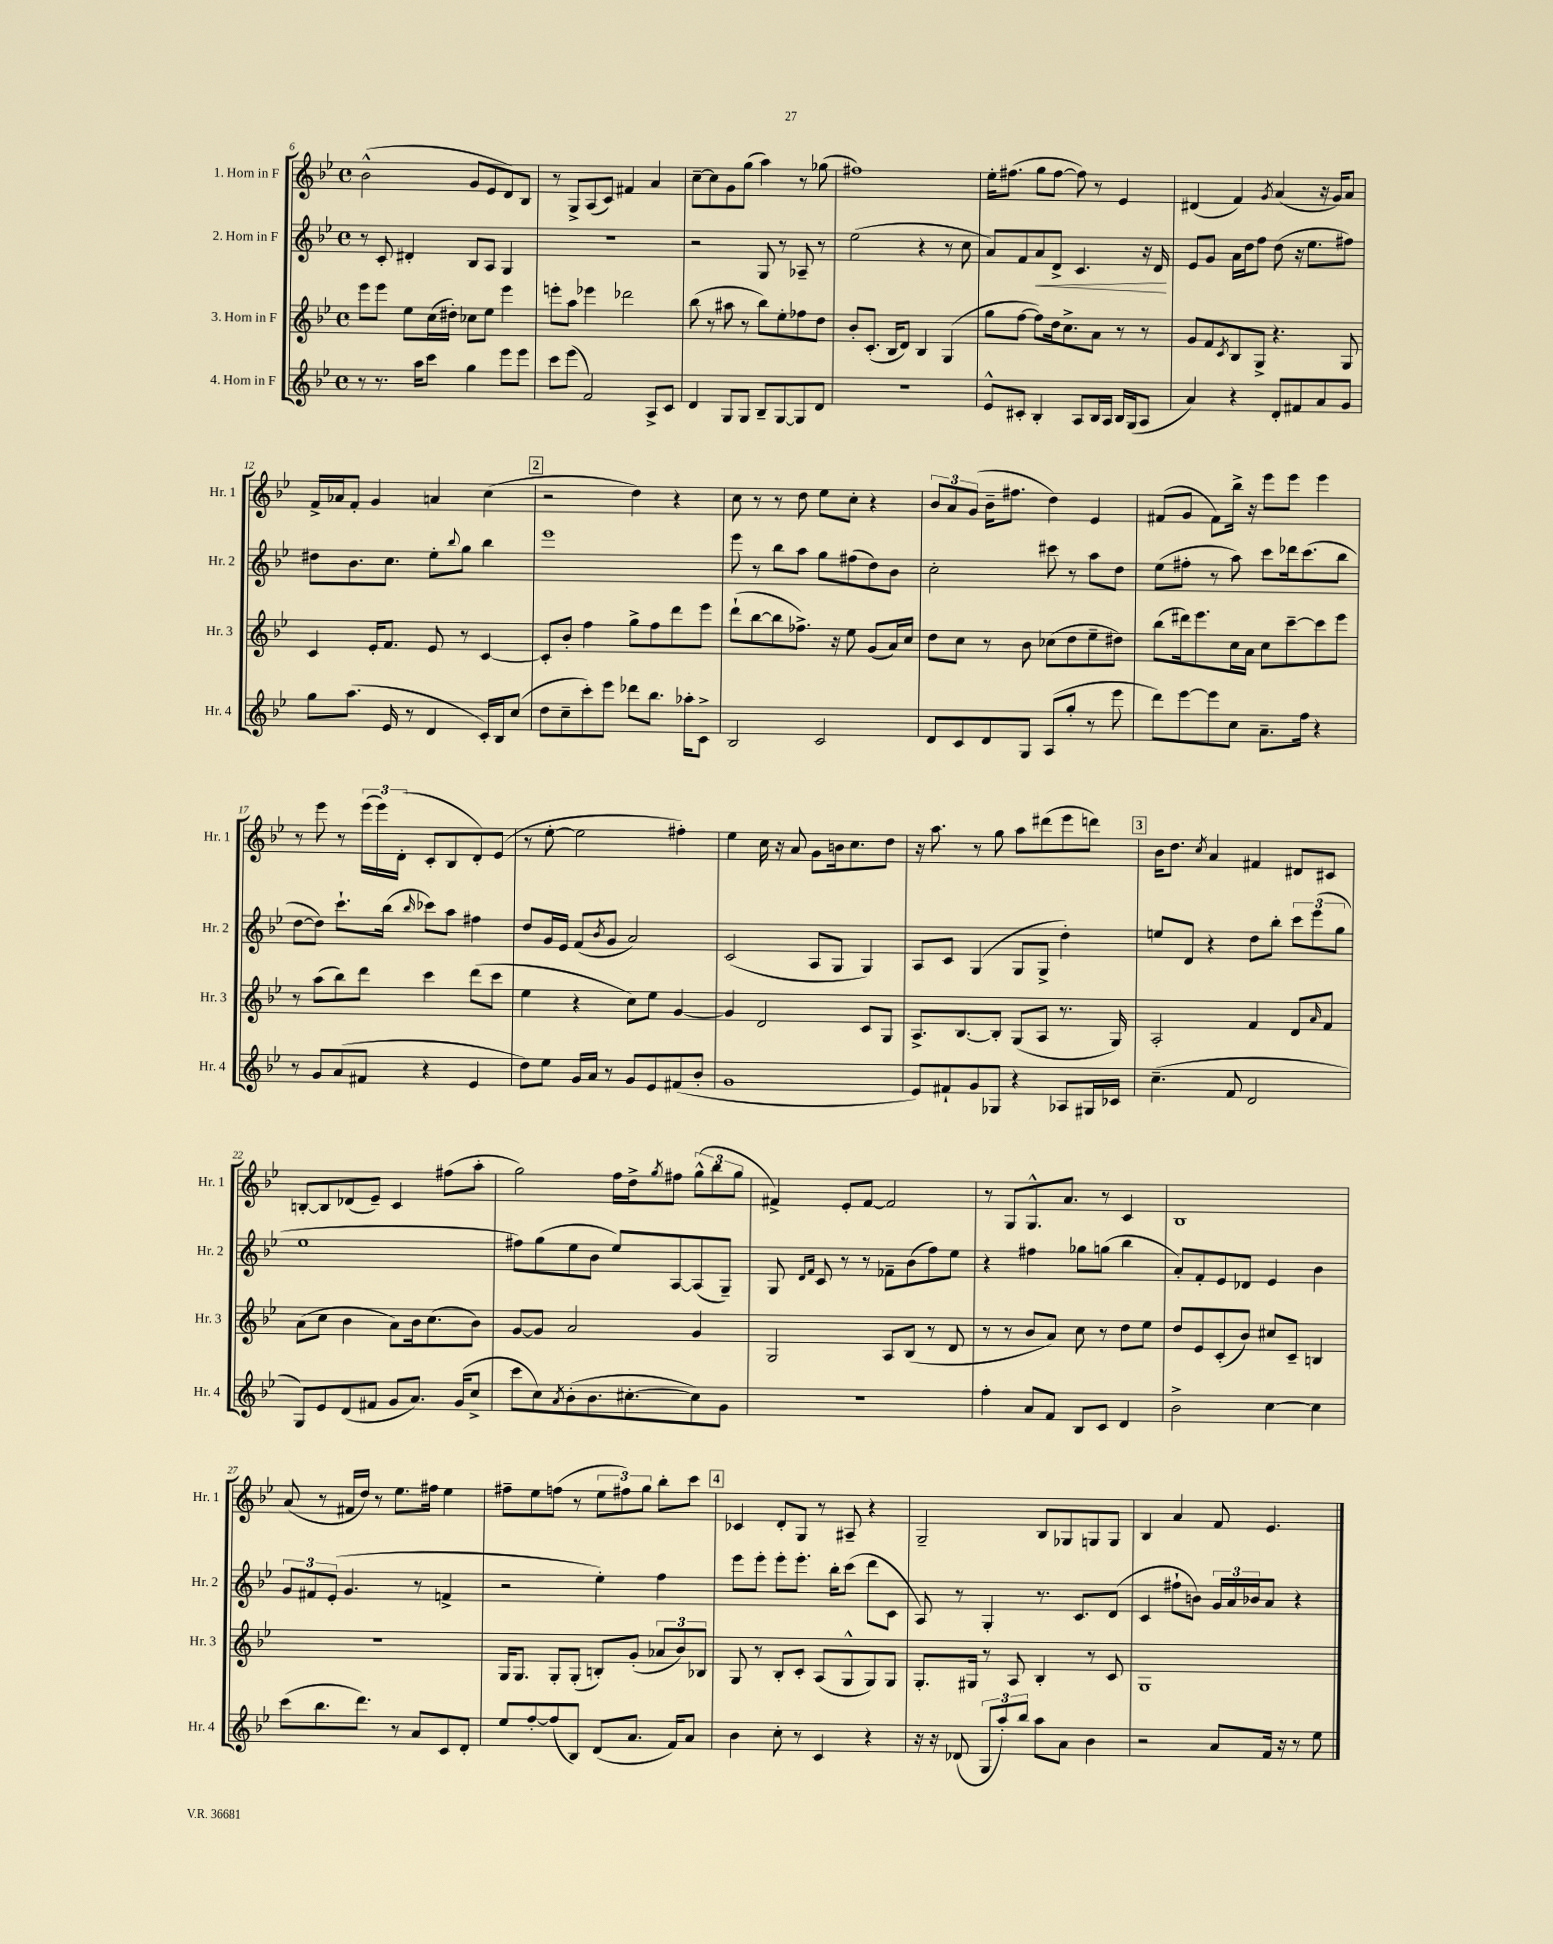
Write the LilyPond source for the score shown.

<<
\new StaffGroup <<
\new Staff = "s0" \with { instrumentName = "1. Horn in F" shortInstrumentName = "Hr. 1" } {
    \clef treble \key bes \major \defaultTimeSignature \time 4/4
    bes'2-^( g'8 ees'8 d'8) bes8 |
    r8 g8-> a8( c'8) fis'4 a'4 |
    c''8~-- c''8 g'8 g''8( a''4) r8 ges''8( |
    fis''1) |
    ees''16-. fis''8.( g''8 fis''8~ fis''8) r8 ees'4 |
    dis'4( f'4) \acciaccatura { g'8 } a'4( r16 g'16) a'8 |
    f'16-> aes'16 f'8-. g'4 a'4 c''4( |
    \mark \markup { \box "2" } r2 d''4) r4 |
    c''8 r8 r8 d''8 ees''8 c''8-. r4 |
    \tuplet 3/2 { bes'8 a'8 g'8( } bes'16-- fis''8. d''4) ees'4 |
    fis'8( g'8 fis'8) bes''16-> r16 ees'''8 ees'''8 ees'''4 |
    r8 ees'''8 r8 \tuplet 3/2 { ees'''16( ees'''16) d'16-.( } c'8-. bes8 d'8-.) ees'8( |
    r8 ees''8~-. ees''2 fis''4-.) |
    ees''4 c''16 r16 a'8 g'8 b'16 c''8. d''8 |
    r16 a''8. r8 g''8 a''8 dis'''8( ees'''8 d'''8) |
    \mark \markup { \box "3" } bes'16 d''8. \acciaccatura { c''8 } a'4 fis'4 dis'8 cis'8 |
    b8~-. b8 des'8( ees'8--) c'4 fis''8( a''8-. |
    g''2) f''16 d''16-> \acciaccatura { g''8 } fis''8 \tuplet 3/2 { g''8-^( bes''8 g''8 } |
    fis'4->) ees'8-. fis'8~ fis'2 |
    r8 g8 g8.-^ a'8. r8 c'4 |
    bes1 |
    a'8( r8 fis'16 d''16) r8 ees''8. fis''16 ees''4 |
    fis''8-- ees''8 f''8( r8 \tuplet 3/2 { ees''8 fis''8) g''8 } bes''8-. c'''8 |
    \mark \markup { \box "4" } ces'4 d'8-. g8 r8 ais8-- r4 |
    g2-- bes8 ges8 g8 g8 |
    bes4 a'4 f'8 ees'4. \bar "|." |
}
\new Staff = "s1" \with { instrumentName = "2. Horn in F" shortInstrumentName = "Hr. 2" } {
    \clef treble \key bes \major \defaultTimeSignature \time 4/4
    r8 c'8-. dis'4-. bes8 a8 g4 |
    R1 |
    r2 g8 r8 aes8-- r8 |
    ees''2( r4 r8 c''8 |
    a'8) f'8 a'8\< d'8-> c'4. r16 d'16\! |
    ees'8 g'8 a'16 d''16 f''8 d''8( r16 ees''8. fis''8) |
    dis''8 bes'8. c''8. ees''8-. \appoggiatura { bes''8 } g''8 bes''4 |
    \mark \markup { \box "2" } ees'''1 |
    ees'''8 r8 bes''8 a''8 g''8 fis''8( d''8) bes'8 |
    c''2-. cis'''8 r8 a''8 d''8 |
    ees''8( fis''8-. r8 a''8) c'''8 des'''16 c'''8.( bes''8 |
    d''8~ d''8) c'''8.-! bes''16( \grace { bes''16 } ces'''8) a''8 fis''4 |
    d''8 g'16 ees'16 f'8( \acciaccatura { bes'8 } g'8 a'2) |
    c'2( a8 g8 g4) |
    a8 c'8 g4( g8 g8-> d''4-.) |
    \mark \markup { \box "3" } e''8 d'8 r4 d''8 bes''8-. \tuplet 3/2 { c'''8 ees'''8( g''8 } |
    ees''1 |
    fis''8) g''8( ees''8 bes'8 ees''8) a8~ a8( g8--) |
    g8 \grace { d'16 f'16 } c'8 r8 r8 fes'8-- bes'8( f''8) ees''8 |
    r4 fis''4 ges''8 g''8( bes''4 |
    a'8-.) f'8-. ees'8 des'8 ees'4 bes'4 |
    \tuplet 3/2 { g'8 fis'8 ees'8-.( } g'4. r8 f'4-> |
    r2 ees''4-.) f''4 |
    \mark \markup { \box "4" } ees'''8 ees'''8-. ees'''8-. ees'''8.-. bes''16-. c'''8( d'''8 c'8 |
    a8) r8 g4-. r8. c'8. d'8( |
    c'4 fis''8-! b'8) \tuplet 3/2 { g'16 a'16 bes'16 } a'8 r4 \bar "|." |
}
\new Staff = "s2" \with { instrumentName = "3. Horn in F" shortInstrumentName = "Hr. 3" } {
    \clef treble \key bes \major \defaultTimeSignature \time 4/4
    ees'''8 ees'''8 ees''8 c''16( dis''16-.) ces''8 ees''8 ees'''4 |
    e'''8-. a''8 ees'''4 des'''2 |
    bes''8( r8 ais''8 r8 bes''8) ees''8-. fes''8 d''8 |
    bes'8-. c'8.-.( bes16 d'8) bes4 g4( |
    g''8 f''8~ f''8) d''16 c''8.-> a'8 r8 r8 |
    g'8 f'8 \acciaccatura { c'8 } bes8 g8-> r4. g8 |
    c'4 ees'16-. f'8. ees'8 r8 c'4~ |
    \mark \markup { \box "2" } c'8-. bes'8-. f''4 g''8-> f''8 d'''8 ees'''8 |
    d'''8-!( bes''8~ bes''8 fes''8.->) r16 ees''8 g'8( a'16) c''16 |
    d''8 c''8 r8 bes'8 ces''8( d''8 ees''8-- dis''8) |
    bes''8( dis'''16) ees'''8. c''16 a'16 c''8 c'''8~-- c'''8 ees'''8 |
    r8 a''8( bes''8) d'''8 c'''4 d'''8( c'''8 |
    ees''4 r4 c''8) ees''8 g'4~ |
    g'4 d'2 c'8 g8 |
    a8.-> bes8.~ bes8-. g8( a8 r8. g16) |
    \mark \markup { \box "3" } a2-. f'4 d'8 \grace { a'16 } f'8 |
    a'8( c''8 bes'4 a'8) bes'16 c''8.( bes'8) |
    g'8~ g'8 a'2 g'4 |
    g2 a8 bes8( r8 d'8 |
    r8 r8 bes'8 a'8) c''8 r8 d''8 ees''8 |
    d''8 ees'8 c'8-.( bes'8) cis''8 c'8-- b4 |
    r1 |
    g16 g8. g8-. g8-.( b8-.) g'8-.( \tuplet 3/2 { aes'8 bes'8) bes8 } |
    \mark \markup { \box "4" } g8 r8 bes8-. c'8-. a8( g8-^ g8) g8 |
    g8.-. gis16 r8 a8 bes4-. r8 c'8 |
    g1 \bar "|." |
}
\new Staff = "s3" \with { instrumentName = "4. Horn in F" shortInstrumentName = "Hr. 4" } {
    \clef treble \key bes \major \defaultTimeSignature \time 4/4
    r8 r8. a''16 c'''8 g''4 ees'''8 ees'''8 |
    c'''8 ees'''8( f'2) a8-> c'8 |
    d'4 g8 g8 bes8-- g8~ g8 d'8 |
    r1 |
    ees'8-^ cis'8-. bes4-. a8 bes16 a16 bes16 g16( a8 |
    a'4) r4 d'8-. fis'8 a'8 g'8 |
    g''8 a''8.( ees'16 r8 d'4 c'16-.) bes16 c''8( |
    \mark \markup { \box "2" } d''8 c''8-- c'''8-.) ees'''8 des'''8 bes''8. aes''16-. c'8-> |
    bes2 c'2 |
    d'8 c'8 d'8 g8 a8( g''8-. r8 ees'''8 |
    d'''8) ees'''8~ ees'''8 c''8 a'8.-- f''16 r4 |
    r8 g'8 a'8( fis'8 r4 ees'4 |
    d''8) ees''8 g'16 a'16 r8 g'8 ees'8 fis'8( bes'8-. |
    g'1 |
    ees'8) fis'8-! g'8 ges8 r4 aes8 gis16 ces'16 |
    \mark \markup { \box "3" } c''4.--( f'8 d'2 |
    g8) ees'8 d'8( fis'8 g'8 a'8.) g'16( c''8-> |
    c'''8 c''8) \acciaccatura { a'8 } bes'8-.( bes'8. cis''8.~-. cis''8) g'8 |
    R1 |
    f''4-. a'8 f'8 bes8 c'8 d'4 |
    bes'2-> c''4~ c''4 |
    c'''8( bes''8. d'''8.) r8 a'8 c'8 d'8-. |
    ees''8 f''8~-. f''8( bes8) d'8( a'8. f'16) a'8 |
    \mark \markup { \box "4" } bes'4 c''8-. r8 c'4 r4 |
    r16 r16 des'8( \tuplet 3/2 { g8 a''8-.) bes''8 } a''8 a'8 bes'4 |
    r2 a'8 f'16 r16 r8 ees''8 \bar "|." |
}
>>
>>
\layout { \context { \Score currentBarNumber = #6 } }
